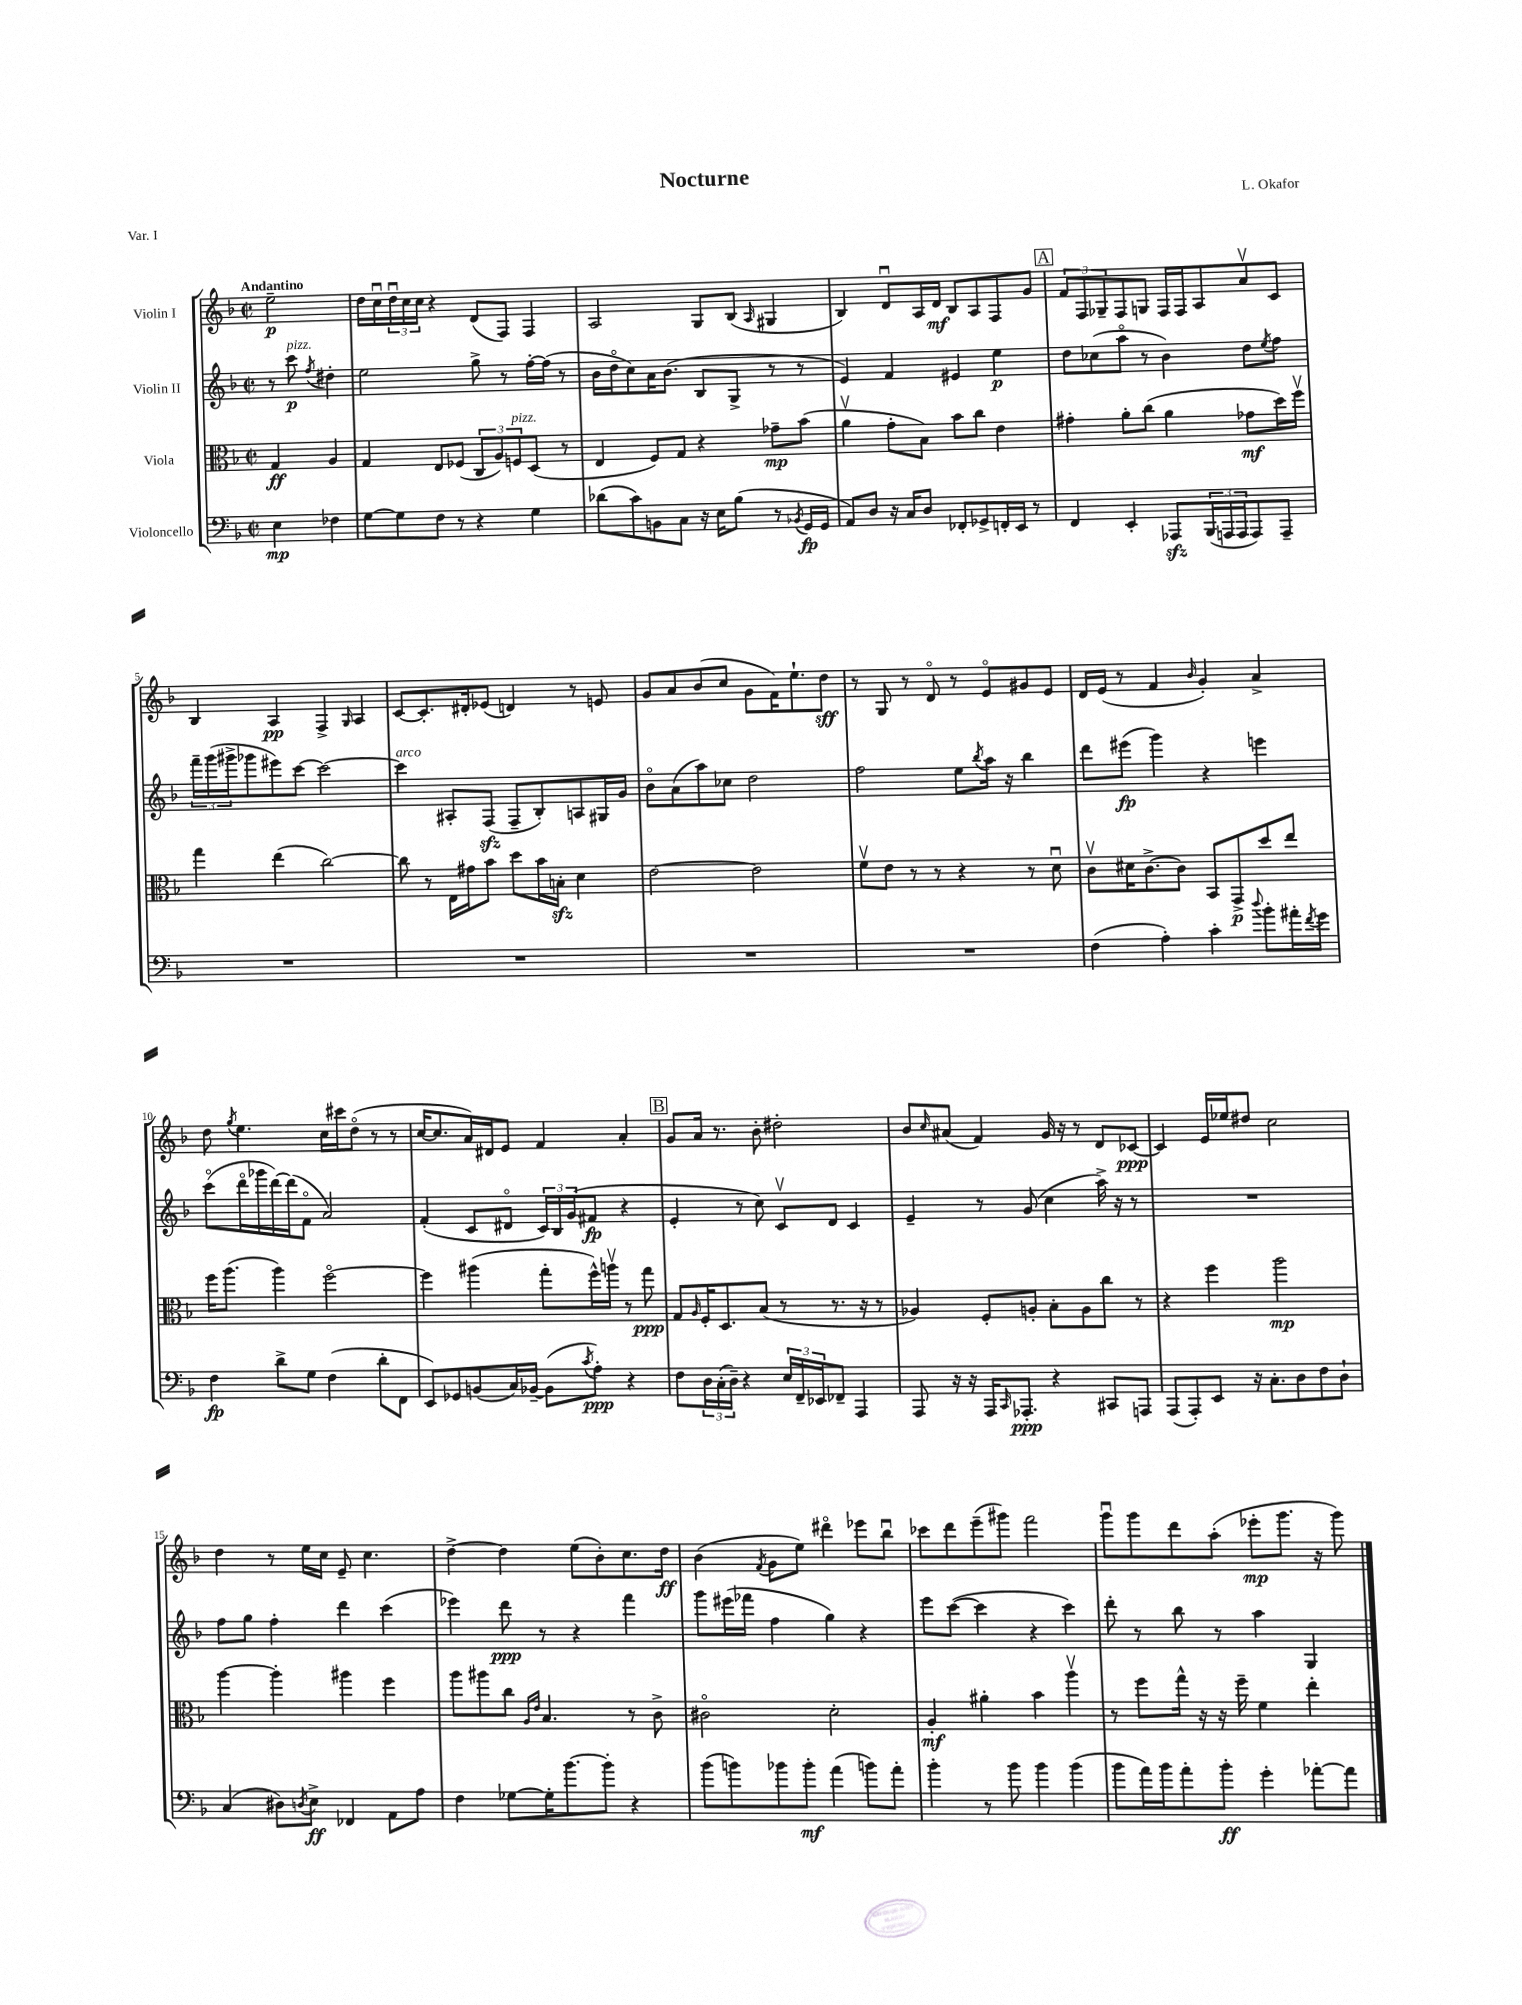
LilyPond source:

\header { title = "Nocturne" composer = "L. Okafor" piece = "Var. I" }
<<
\new StaffGroup <<
\new Staff = "s0" \with { instrumentName = "Violin I" } {
    \clef treble \key f \major \defaultTimeSignature \time 2/2 \partial 2 \tempo "Andantino"
    e''2--\p |
    d''16 c''16\downbow \tuplet 3/2 { d''16\downbow c''16 c''16 } r4 d'8( f8) f4 |
    a2 g8 bes8( \grace { a16 } gis4 |
    bes4) d'8\downbow a16 d'16\mf bes8 a8 f8 g'8 |
    \mark \markup { \box "A" } \tuplet 3/2 { f'8 f8 ges8-- } f8 g8 f16 f16 a8 a'8\upbow c'8 |
    bes4 a4\pp f4-> \grace { g16 } a4 |
    c'8~ c'8.-. dis'16-. ees'8( d'4) r8 e'8 |
    g'8 a'8 bes'8( c''8 g'8 f'16) e''8.-! d''8\sff |
    r8 g8 r8 d'8\flageolet r8 e'8\flageolet gis'8 e'8 |
    d'16 e'16( r8 f'4 \grace { bes'16 } g'4-.) a'4-> |
    d''8 \acciaccatura { g''8 } e''4. c''16 cis'''16 d''8\flageolet( r8 r8 |
    c''16~ c''8. a'16) dis'16 e'8 f'4 a'4-. |
    \mark \markup { \box "B" } g'8 a'16 r8. bes'8-. dis''2-. |
    bes'8 \grace { c''16 } ais'8( f'4) g'16 r16 r8 d'8 ces'8~\ppp |
    ces'4 e'16 ees''16 dis''8 c''2 |
    d''4 r8 e''16 c''16 e'8-- c''4. |
    d''4~-> d''4 e''8( bes'8-.) c''8. d''16\ff |
    bes'4( \acciaccatura { f'8 } g'8 e''8) dis'''4\flageolet ees'''8 bes''8\downbow |
    ces'''8 d'''8 e'''8--( gis'''8) f'''2 |
    g'''8\downbow g'''8 d'''8 a''8-.( ees'''8-.\mp g'''8. r16 g'''8) \bar "|." |
}
\new Staff = "s1" \with { instrumentName = "Violin II" } {
    \clef treble \key f \major \defaultTimeSignature \time 2/2 \partial 2
    r8 c'''8\p^\markup { \italic "pizz." } \acciaccatura { f''8 } dis''4-. |
    e''2 g''8-> r8 f''16~-. f''16( r8 |
    bes'16 d''16\flageolet c''8) a'16 bes'8.( bes8 g8-> r8 r8 |
    e'4) f'4 eis'4 e''4\p |
    \mark \markup { \box "A" } d''8 ces''8( a''8\flageolet r8 bes'4) d''8 \acciaccatura { e''8 } f''8 |
    \tuplet 3/2 { f'''16-- g'''16( gis'''16-> } ges'''8 eis'''8) c'''8~ c'''2~ |
    c'''4^\markup { \italic "arco" } ais8-. f8\sfz( f8-- bes8-.) a8 gis16 g'16 |
    bes'8\flageolet a'8( a''8) ces''8 d''2 |
    f''2 e''8 \acciaccatura { bes''8 } a''16 r16 bes''4 |
    d'''8 eis'''8\fp( g'''4) r4 e'''4 |
    c'''8\flageolet( d'''16\flageolet ges'''16 d'''16~) d'''16( f'8\flageolet a'2) |
    f'4-.( c'8 dis'8\flageolet \tuplet 3/2 { c'16) bes16 g'16( } fis'8\fp r4 |
    \mark \markup { \box "B" } e'4-. r8 c''8) c'8\upbow d'8 c'4 |
    e'4-- r8 g'8( c''4 a''16->) r16 r8 |
    R1 |
    f''8 g''8 f''4-. d'''4 c'''4( |
    ees'''4) d'''8\ppp r8 r4 f'''4 |
    g'''8 eis'''16( fes'''16 f''4 g''4) r4 |
    e'''8 c'''8~( c'''4 r4 c'''4) |
    d'''8-. r8 bes''8 r8 a''4 g4 \bar "|." |
}
\new Staff = "s2" \with { instrumentName = "Viola" } {
    \clef alto \key f \major \defaultTimeSignature \time 2/2 \partial 2
    g4\ff a4 |
    g4 e8 fes8( \tuplet 3/2 { c8 a8) f8^\markup { \italic "pizz." } } d8( r8 |
    e4 f8) g8 r4 ges'8--\mp bes'8( |
    a'4\upbow g'8-. bes8) bes'8 c''8 e'4 |
    \mark \markup { \box "A" } gis'4-. a'8-. c''8( a'4 ges'8\mf d''16) f''16\upbow |
    g''4 e''4( c''2~) |
    c''8 r8 e16 gis'16 bes'8 d''8 bes'16 b16-.\sfz d'4 |
    e'2~ e'2 |
    f'8\upbow e'8 r8 r8 r4 r8 d'8\downbow |
    c'8\upbow dis'16 c'8.~-> c'8 bes,8 g,8->\p d''8 e''8 |
    f''16 a''8.( a''4) f''2~\flageolet |
    f''4 ais''4( g''8-. f''16-^) a''16\upbow r8 g''8\ppp |
    \mark \markup { \box "B" } g8 \grace { a16 } f16-. d8. bes8( r8 r8. r16 r8 |
    aes4) f8-. a8-. bes8-. a8 c''8 r8 |
    r4 f''4 a''2\mp |
    a''4~ a''4-. ais''4 f''4 |
    a''8 ais''8 c''8 \grace { a16 e'16 } bes4. r8 c'8-> |
    cis'2\flageolet d'2-. |
    a4-.\mf ais'4-. bes'4 a''4\upbow |
    r8 f''8 g''16-^ r16 r16 f''16-- f'4 e''4-. \bar "|." |
}
\new Staff = "s3" \with { instrumentName = "Violoncello" } {
    \clef bass \key f \major \defaultTimeSignature \time 2/2 \partial 2
    e4\mp fes4 |
    g8~ g8 f8 r8 r4 g4 |
    des'8( c'8) b,8 c8 r16 e16 bes8( r8 \acciaccatura { bes,8 } g,16\fp g,16 |
    a,8) d8 r16 c16 d8 fes,8-. ges,8-> f,16-. e,16 r8 |
    \mark \markup { \box "A" } f,4 e,4-. aes,,8\sfz \tuplet 3/2 { bes,,16( a,,16 a,,16 } a,,8) a,,8-- |
    R1 |
    R1 |
    R1 |
    R1 |
    f4( a4-.) c'4-. \appoggiatura { d''8 } bes'8-. ais'16-. \acciaccatura { f'8 } g'16 |
    f4\fp d'8-> g8 f4( d'8-. f,8 |
    e,8) ges,8 b,8( c16) bes,16~-- bes,8( \acciaccatura { c'8 } a8-.\ppp) r4 |
    \mark \markup { \box "B" } f8 \tuplet 3/2 { d16 c16-.( d16--) } r4 \tuplet 3/2 { e16 f,16-- ees,16 } fes,8-- a,,4 |
    a,,8 r16 r16 a,,16 \grace { c,16 } aes,,8.-.\ppp r4 cis,8 a,,8 |
    a,,8( a,,8-.) e,8 r16 c8.-. d8 f8 d8-! |
    c4( dis8) \acciaccatura { d8 } e8->\ff fes,4 a,8 a8 |
    f4 ges8~ ges16-. bes'8.~ bes'8-. r4 |
    bes'8( b'8) bes'8 bes'8-.\mf a'4( b'8) a'8-. |
    bes'4-. r8 bes'8 bes'4 bes'4( |
    bes'8 a'16) bes'16 a'8-. bes'8-.\ff g'4-. aes'8~-. aes'8 \bar "|." |
}
>>
>>
